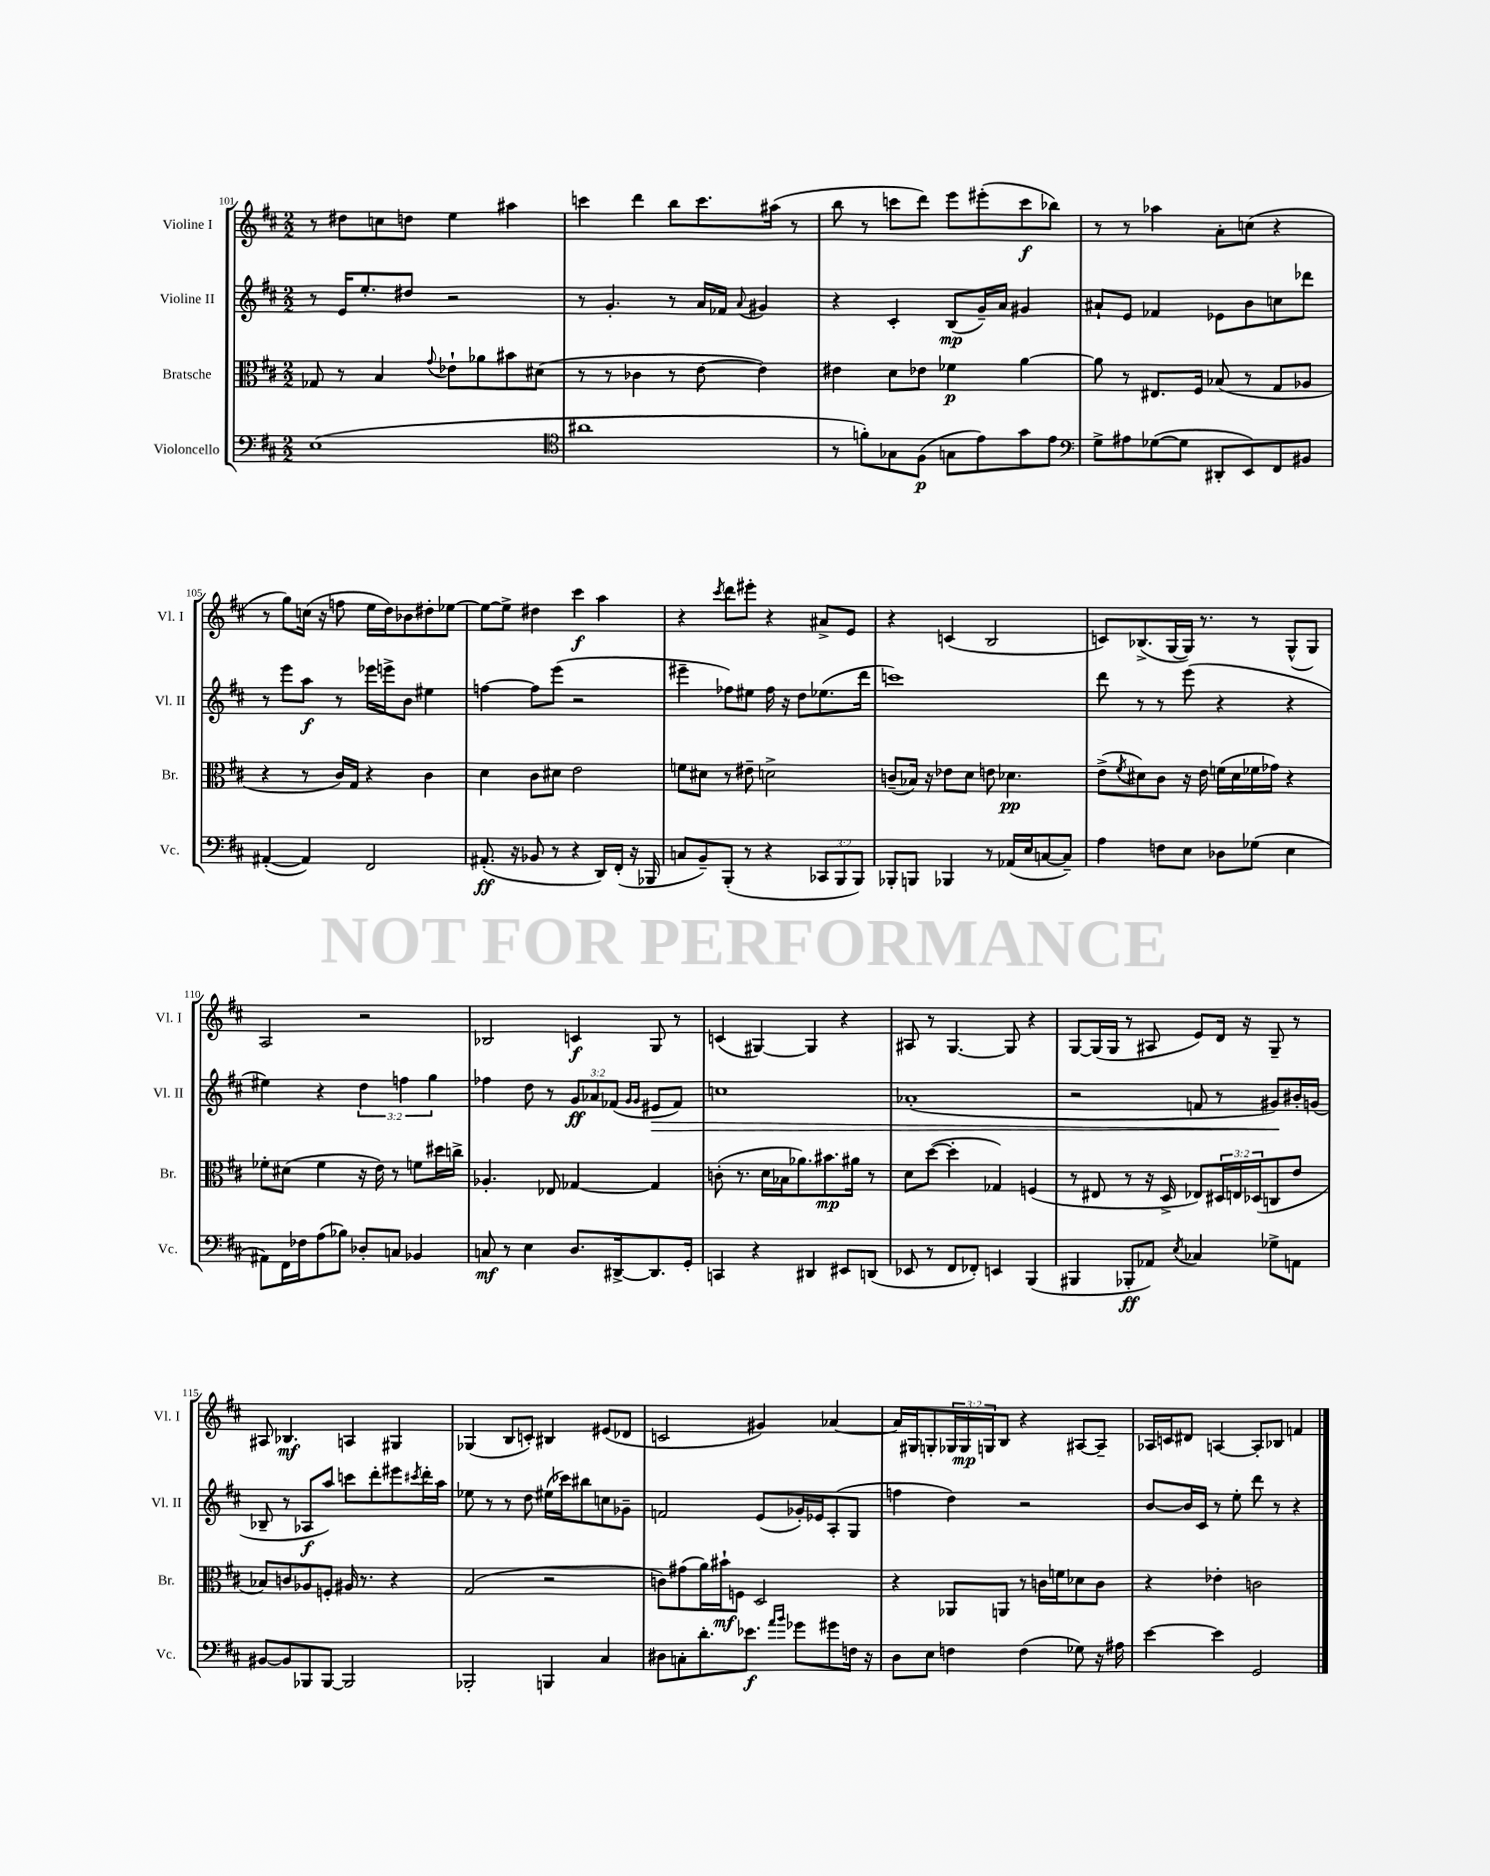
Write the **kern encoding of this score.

**kern	**kern	**kern	**kern
*staff4	*staff3	*staff2	*staff1
*clefF4	*clefC3	*clefG2	*clefG2
*k[f#c#]	*k[f#c#]	*k[f#c#]	*k[f#c#]
*M2/2	*M2/2	*M2/2	*M2/2
(1E	8G-	8r	8r
.	8r	16e	8dd#
.	.	8.ee'	.
.	4B	.	8cc
.	.	8dd#	8dd
.	8qqg	.	.
.	8e-`	2r	4ee
.	8a-	.	.
.	8b#	.	4aa#
.	(8d#	.	.
=	=	=	=
*clefC4	*	*	*
1a#	8r	8r	4ccc
.	8r	4.g'	.
.	4c-	.	4ddd
.	8r	8r	8bb
.	[8e	16a	8.ccc
.	.	16f-	.
.	.	8qqa	.
.	4e])	4g#	.
.	.	.	(16aa#
.	.	.	8r
=	=	=	=
8r	4e#	4r	8bb
8f')	.	.	8r
8G-	8d	4c#'	8ccc
(8F#	8e-	.	8ddd)
8G	4f-	(8B	8eee
8e)	.	16g~)	(8eee#'
.	.	16a	.
8g	[4a	4g#	8ccc
8e	.	.	8bb-)
=	=	=	=
*clefF4	*	*	*
8G^	8a]	8a#`	8r
8A#	8r	8e	8r
([8G-	8.E#	4f-	4aa-
8G-]	.	.	.
.	16F#	.	.
8DD#'	(8B-	8e-	8a'
8EE)	8r	8b	(8cc
8FF#	8G	8cc	4r
8BB#	8A-	8ddd-	.
=	=	=	=
([4AA#'	4r	8r	8r
.	.	8eee	8gg)
4AA#])	8r	8aa	(16cc
.	.	.	16r
.	16c#)	8r	8ff
.	16G	.	.
2FF#	4r	16eee-	16ee
.	.	16eee^	16dd)
.	.	8b	8b-
.	4c#	4ee#	8dd#'
.	.	.	[8ee-
=	=	=	=
(8.AA#'	4d	[4ff	8ee-_
.	.	.	8ee-^]
16r	.	.	.
8BB-	8c#	8ff]	4dd#
8r	8d#	(8eee	.
4r	2e	2r	4ccc#
16DD)	.	.	4aa
(16FF#'	.	.	.
16r	.	.	.
16BBB-	.	.	.
=	=	=	=
8C	8f	4eee#~	4r
8BB~)	8d#	.	.
.	.	.	8qccc#
(8BBB'	8r	8ff-)	8ddd
8r	8e#~	8ee#	8eee#'
4r	2d^	16ff-	4r
.	.	16r	.
.	.	8dd	.
12CC-	.	(8.ee-	8a#^
12BBB	.	.	.
.	.	.	8e
12BBB)	.	.	.
.	.	16ddd	.
=	=	=	=
8BBB-'	(8c~	1ccc)	4r
8BBB	16B-)	.	.
.	16r	.	.
4BBB-	8e-	.	(4c
.	8d	.	.
8r	8e	.	2B
(16AA-	4.d-	.	.
16E	.	.	.
[8C	.	.	.
8C~])	.	.	.
=	=	=	=
4A	(8e^	8ddd	8c)
.	8qf#	.	.
.	8d#)	8r	(8.B-^
8F	8c#	8r	.
.	.	.	[16G
8E	16r	(8eee	16G])
.	16e	.	8.r
8D-	(16f	4r	.
.	16d#	.	.
(8G-	16f-	.	8r
.	16g-)	.	.
4E	4r	4r	(8G^^
.	.	.	8G)
=	=	=	=
8AA#)	8f-'	4ee#)	2A
16FF#	(8d#	.	.
16F-	.	.	.
(8A	4f-	4r	.
8B-)	.	.	.
8D-'	16r	6dd	2r
.	16e)	.	.
8C	8r	.	.
.	.	6ff	.
4BB-	8f	.	.
.	.	6gg	.
.	16dd#	.	.
.	16cc^	.	.
=	=	=	=
8C	4.A-'	4ff-	2B-
8r	.	.	.
4E	.	8dd	.
.	8E-	8r	.
8.D	[4G-	12g	4c
.	.	12a-	.
.	.	(12f-	.
[16DD#^	.	.	.
.	.	16qqg	.
.	.	16qqg	.
8.DD#]	4G-]	8e#	8G
.	.	8f-)	8r
16GG'	.	.	.
=	=	=	=
4CC	(8c'	1cc	(4c
.	8.r	.	.
4r	.	.	[4G#)
.	16d	.	.
.	16B-	.	.
.	8.a-)	.	.
4DD#	.	.	4G#]
.	8.b#	.	.
8EE#	.	.	4r
.	16a#	.	.
(8DD	8r	.	.
=	=	=	=
8EE-	8d	(1a-'	8A#
8r	([8dd	.	8r
8FF#	4dd']	.	[4.G
8FF-')	.	.	.
4EE	4G-)	.	.
.	.	.	8G]
(4BBB	(4F	.	4r
=	=	=	=
4BBB#	8r	2r	[8G
.	8E#	.	(16G]
.	.	.	16G
8BBB-'	8r	.	8r
8AA-)	16r	.	8A#
.	16D^	.	.
8qE	.	.	.
4C-	8E-)	8f	8e)
.	24D#	8r	16d
.	24E	.	.
.	.	.	16r
.	(24D-	.	.
8G-^	8C	8g#)	8G~
8AA	8e	16b#'	8r
.	.	(16g	.
=	=	=	=
[8BB#	8B-)	8B-~	8A#
8BB#]	8c	8r	4.B-
8BBB-	8A-	8A-	.
[8BBB-	8F'	8aa)	.
2BBB-]	16A#	8ccc	4A
.	8.r	.	.
.	.	8ddd'	.
.	4r	8eee#	4G#
.	.	8qccc#	.
.	.	16ddd'	.
.	.	16aa	.
=	=	=	=
2BBB-'	(2G	8ee-	(4G-
.	.	8r	.
.	.	8r	8B
.	.	8dd	8c')
4BBB	2r	(16ee#	4B#
.	.	16ccc-)	.
.	.	8bb#	.
4C#	.	8cc	(8e#
.	.	8g-~	8d-
=	=	=	=
8D#	8c)	2f	2c
8C'	(8g#	.	.
8.d'	16a)	.	.
.	16b#`	.	.
.	8F	.	.
8.e-	.	.	.
.	2D	(8e	4g#)
16qqa	.	.	.
16qqb	.	.	.
8g-	.	16g-')	.
.	.	16e-	.
8g#	.	(8A'	[4a-
16F	.	8G	.
16r	.	.	.
=	=	=	=
8D	4r	4ff	16a-]
.	.	.	16G#
8E	.	.	8G'
4F	8AA-	4dd)	24G-
.	.	.	24G-
.	.	.	24G
.	8AA	.	8B
(4F	8r	2r	4r
.	16c	.	.
.	16f	.	.
8G-)	8d-	.	[8A#
16r	8c	.	8A#~]
16A#	.	.	.
=	=	=	=
[4e	4r	[8b	16A-
.	.	.	16c
.	.	16b]	8d#
.	.	16c#	.
4e]	4e-'	8r	[4A
.	.	8ee'	.
2GG	2c	8ddd	8A']
.	.	8r	8B-
.	.	4r	4f
==	==	==	==
*-	*-	*-	*-
